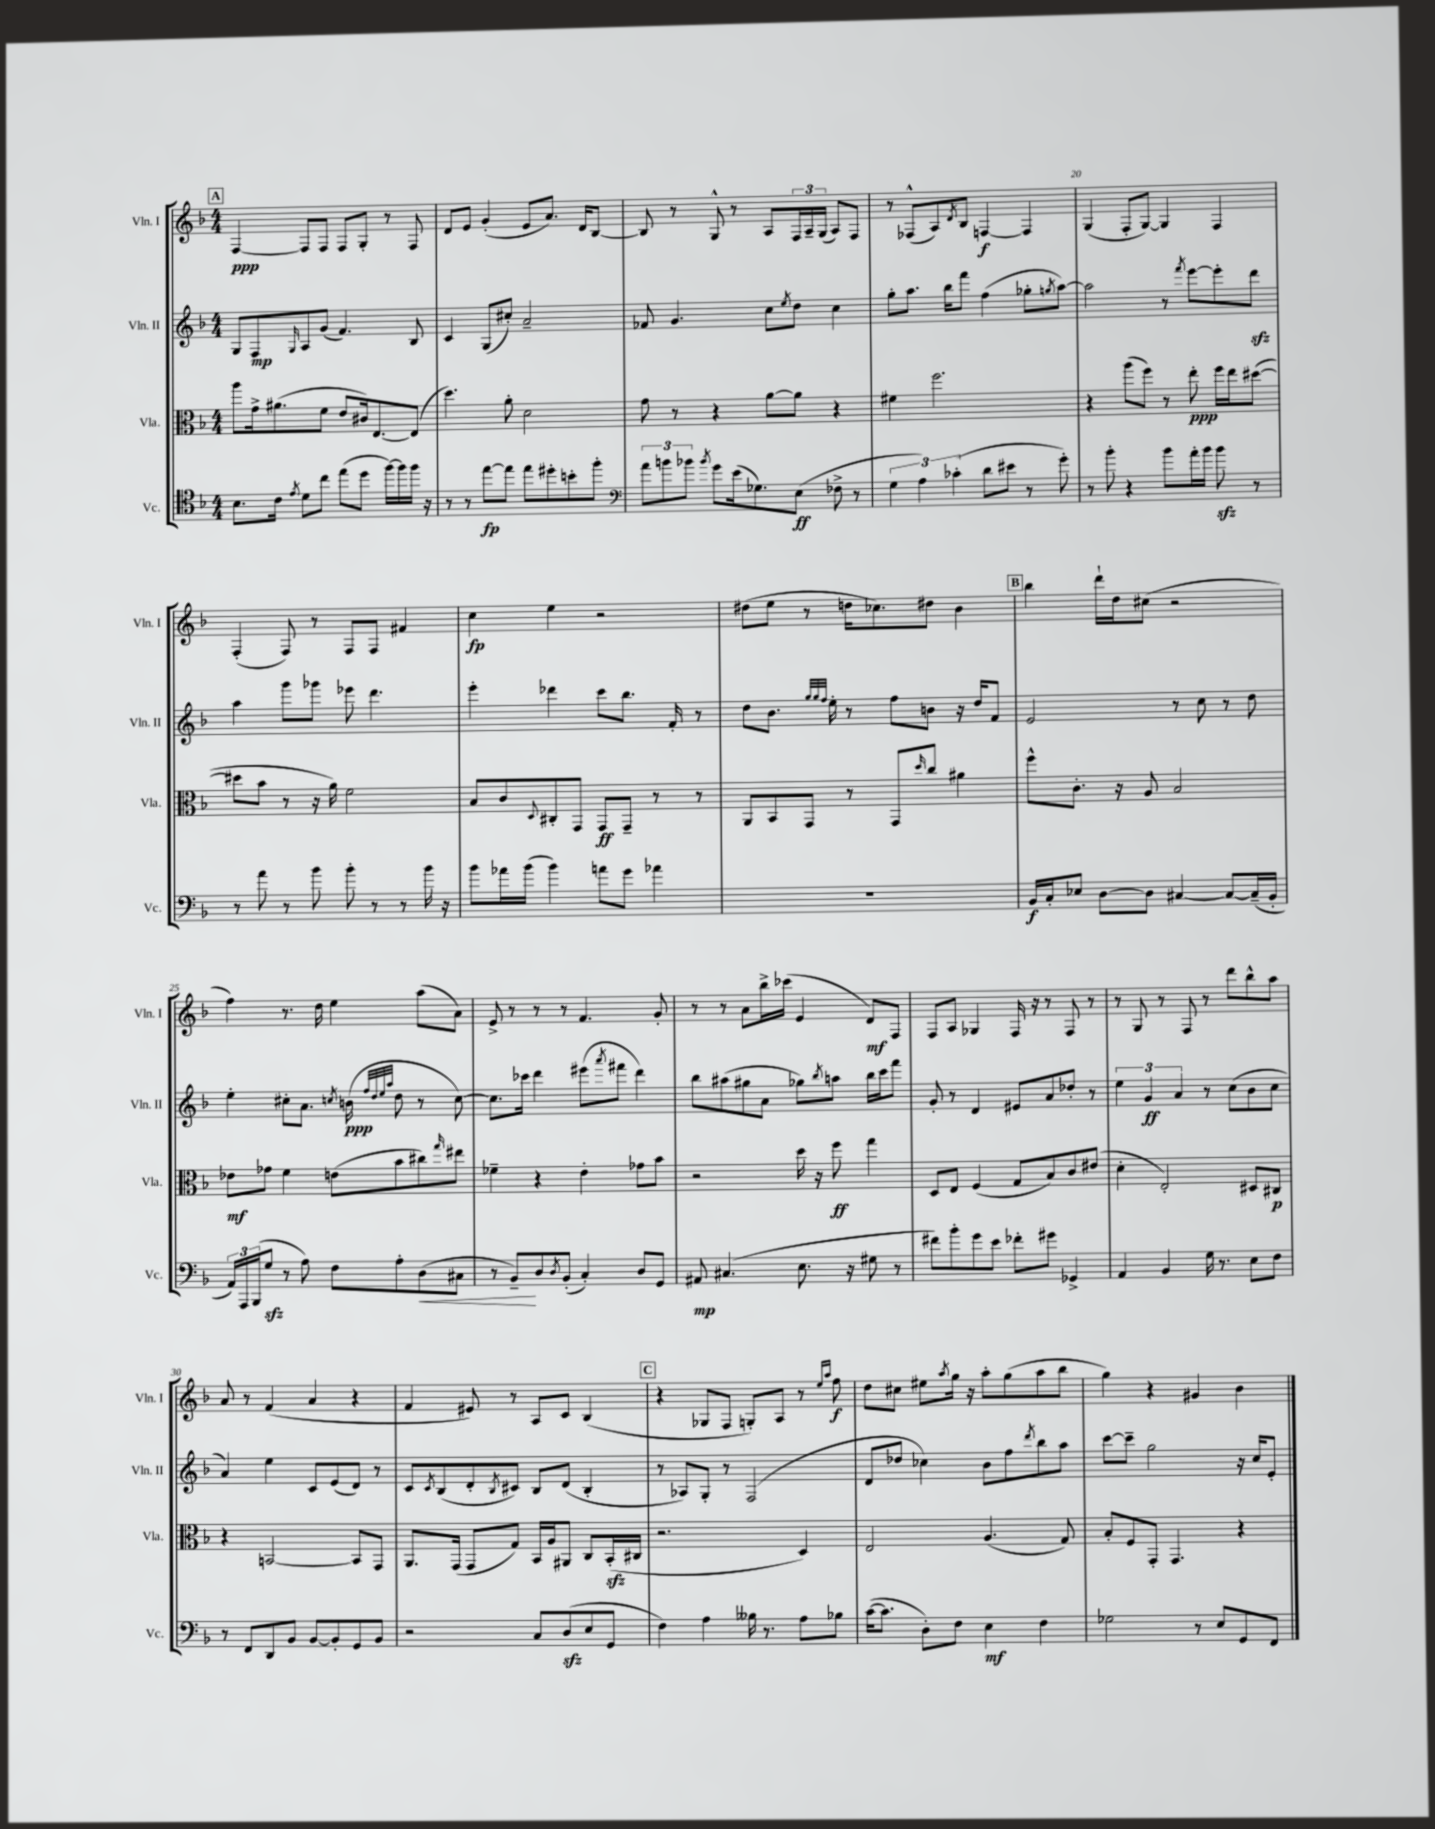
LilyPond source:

<<
\new StaffGroup <<
\new Staff = "s0" \with { instrumentName = "Vln. I" shortInstrumentName = "Vln. I" } {
    \clef treble \key f \major \numericTimeSignature \time 4/4
    \mark \markup { \box "A" } f4~\ppp f8 f8 f8 g8-. r8 f8 |
    d'8 e'8 g'4-.( e'8 a'8.) d'16 bes8~ |
    bes8 r8 g8-^ r8 a8 \tuplet 3/2 { f16 a16-- g16( } a8) f8 |
    r8 fes8-^( a8) \acciaccatura { d'8 } bes8 f4~\f f4 |
    g4( f8-. g8~) g4 f4 |
    f4-.( f8) r8 f8 f8 fis'4 |
    c''4\fp e''4 r2 |
    dis''8( e''8 r8 d''16 ces''8.) dis''8 bes'4 |
    \mark \markup { \box "B" } bes''4 d'''16-! d''16 cis''8( r2 |
    f''4) r8. d''16 e''4 a''8( a'8) |
    e'8-> r8 r8 r8 f'4. g'8-. |
    r8 r8 a'8 bes''16-> ces'''16( e'4 d'8\mf) f8 |
    f8 a8 ges4 f16 r16 r8 f8 r8 |
    r8 g8 r8 f8 r8 d'''8 bes''8-^ a''8 |
    a'8 r8 f'4( a'4 r4 |
    f'4 eis'8) r8 a8 c'8 bes4( |
    \mark \markup { \box "C" } r4 ges8 f8 g8-.) a8 r8 \grace { e''16 a''16 } f''8\f |
    d''8 cis''8 eis''8 \acciaccatura { a''8 } g''16 r16 a''8-. g''8( a''8 bes''8 |
    g''4) r4 gis'4 bes'4 \bar "|." |
}
\new Staff = "s1" \with { instrumentName = "Vln. II" shortInstrumentName = "Vln. II" } {
    \clef treble \key f \major \numericTimeSignature \time 4/4
    \mark \markup { \box "A" } g8 f8\mp \grace { g16 } a8 g'8( f'4.) bes8 |
    c'4 g8( cis''8-.) a'2-- |
    fes'8 g'4. c''8 \acciaccatura { e''8 } d''8 c''4 |
    g''8-. a''8. bes''16 f'''8 f''4( ges''8-. \acciaccatura { g''8 } a''8~) |
    a''2 r8 \acciaccatura { f'''8 } e'''8~ e'''8-. d'''8\sfz |
    a''4 g'''8 ges'''8 ees'''8 d'''4. |
    e'''4-. des'''4 c'''8 bes''8. f'16-. r8 |
    d''8 bes'8. \grace { g''32 g''32 f''32 } e''16-. r8 f''8 b'8 r16 d''16 f'8 |
    \mark \markup { \box "B" } e'2 r8 c''8 r8 d''8 |
    e''4-. cis''8-. a'8. \acciaccatura { c''8 } b'16\ppp( \grace { f''32 d''32 e''32 a''32 } d''8 r8 c''8~) |
    c''8. ces'''16 d'''4 eis'''8( \acciaccatura { a'''8 } fis'''8 d'''4) |
    bes''8 ais''8( gis''8 a'8 ges''8) \acciaccatura { bes''8 } a''8 bes''16 c'''16 f'''8 |
    g'8-. r8 d'4 eis'8 a'8 des''8-. r8 |
    \tuplet 3/2 { e''4 g'4\ff a'4 } r8 c''8( bes'8 c''8 |
    a'4) e''4 c'8 e'8( d'8) r8 |
    c'8 \acciaccatura { c'8 } bes8( d'8-. \acciaccatura { bes8 } cis'8) bes8 d'8( bes4-. |
    \mark \markup { \box "C" } r8 aes8) g8-. r8 f2( |
    d'8 des''8 ces''4) bes'8 f''8 \acciaccatura { d'''8 } bes''8 a''8 |
    c'''8~ c'''8-- g''2 r16 c''16 e'8-. \bar "|." |
}
\new Staff = "s2" \with { instrumentName = "Vla." shortInstrumentName = "Vla." } {
    \clef alto \key f \major \numericTimeSignature \time 4/4
    \mark \markup { \box "A" } a''8 g'16-> ais'8.( f'8 e'8 cis'16) e8.~ e8( |
    d''4.) a'8-. d'2 |
    g'8 r8 r4 a'8~ a'8 r4 |
    fis'4 f''2. |
    r4 a''8( f''8) r8 e''8-.\ppp f''16 e''16 dis''8~( |
    dis''8 bes'8 r8 r16 a'16) f'2 |
    bes8 c'8 \appoggiatura { d8 } cis8-. g,8 g,8\ff g,8-- r8 r8 |
    a,8 bes,8 g,8 r8 g,8 \grace { d''16 } c''8 ais'4 |
    \mark \markup { \box "B" } f''8-^ c'8.-. r16 a8 bes2 |
    ees'8\mf ges'8 f'4 e'8( bes'8 cis''8) \grace { g''16 } eis''8 |
    fes'4-- r4 e'4-. ges'8 bes'8 |
    r2 d''16 r16 f''8\ff g''4 |
    d8 e8 f4( g8 bes8) c'8 eis'8( |
    d'4-. e2-.) dis8 cis8\p |
    r4 b,2~ b,8 g,8 |
    a,8. g,16( g,8 g8) bes,16 a16 ais,8 c8 bes,16-.\sfz( cis16 |
    \mark \markup { \box "C" } r2. d4) |
    e2 a4.( g8) |
    bes8-. f8 g,8-. g,4. r4 \bar "|." |
}
\new Staff = "s3" \with { instrumentName = "Vc." shortInstrumentName = "Vc." } {
    \clef tenor \key f \major \numericTimeSignature \time 4/4
    \mark \markup { \box "A" } bes8. c'16 \acciaccatura { e'8 } d'8 c''8 e''8( d''8 f''16~) f''16 f''16 r16 |
    r8 r8 e''8~\fp e''8 e''8 dis''8-. b'8-. f''8-. |
    \clef bass \tuplet 3/2 { a'8 b'8 bes'8 } \acciaccatura { bes'8 } g'8 e'16( ges8.) e8\ff( fes8-> r8 |
    \tuplet 3/2 { g4 a4) ces'4-.( } d'8 eis'8 r8 g'8-.) |
    r8 bes'8-. r4 bes'8 a'16-. bes'16 bes'8\sfz r8 |
    r8 a'8 r8 bes'8 bes'8-. r8 r8 bes'16 r16 |
    bes'8 aes'16 bes'16( bes'4) a'8 g'8 aes'4 |
    R1 |
    \mark \markup { \box "B" } bes,16\f c16-. ees8 d8~ d8 cis4~ cis8~ cis16--( bes,16-. |
    \tuplet 3/2 { a,16) a,,16 bes,,16( } g8\sfz r8 a8) f8 a8-. d8\<( cis8 |
    r8 bes,8--\!) d8 \acciaccatura { d8 } bes,8-.( c4-.) d8 g,8 |
    ais,8\mp cis4.( e8. r16 gis8 r8 |
    fis'8) bes'8-. g'8 e'8 fes'8-. gis'8 ges,4-> |
    a,4 bes,4 g16 r8. e8 f8 |
    r8 f,8 d,8 bes,8 bes,8~ bes,8-. g,8 bes,8 |
    r2 c8 d8\sfz( e8 g,8 |
    \mark \markup { \box "C" } f4) a4 beses16 r8. a8 bes8 |
    c'16~( c'8. d8-.) f8 e4\mf f4 |
    ges2 r8 e8 g,8 f,8 \bar "|." |
}
>>
>>
\layout { \context { \Score currentBarNumber = #16 \override BarNumber.break-visibility = ##(#f #t #t) barNumberVisibility = #(every-nth-bar-number-visible 5) } }
